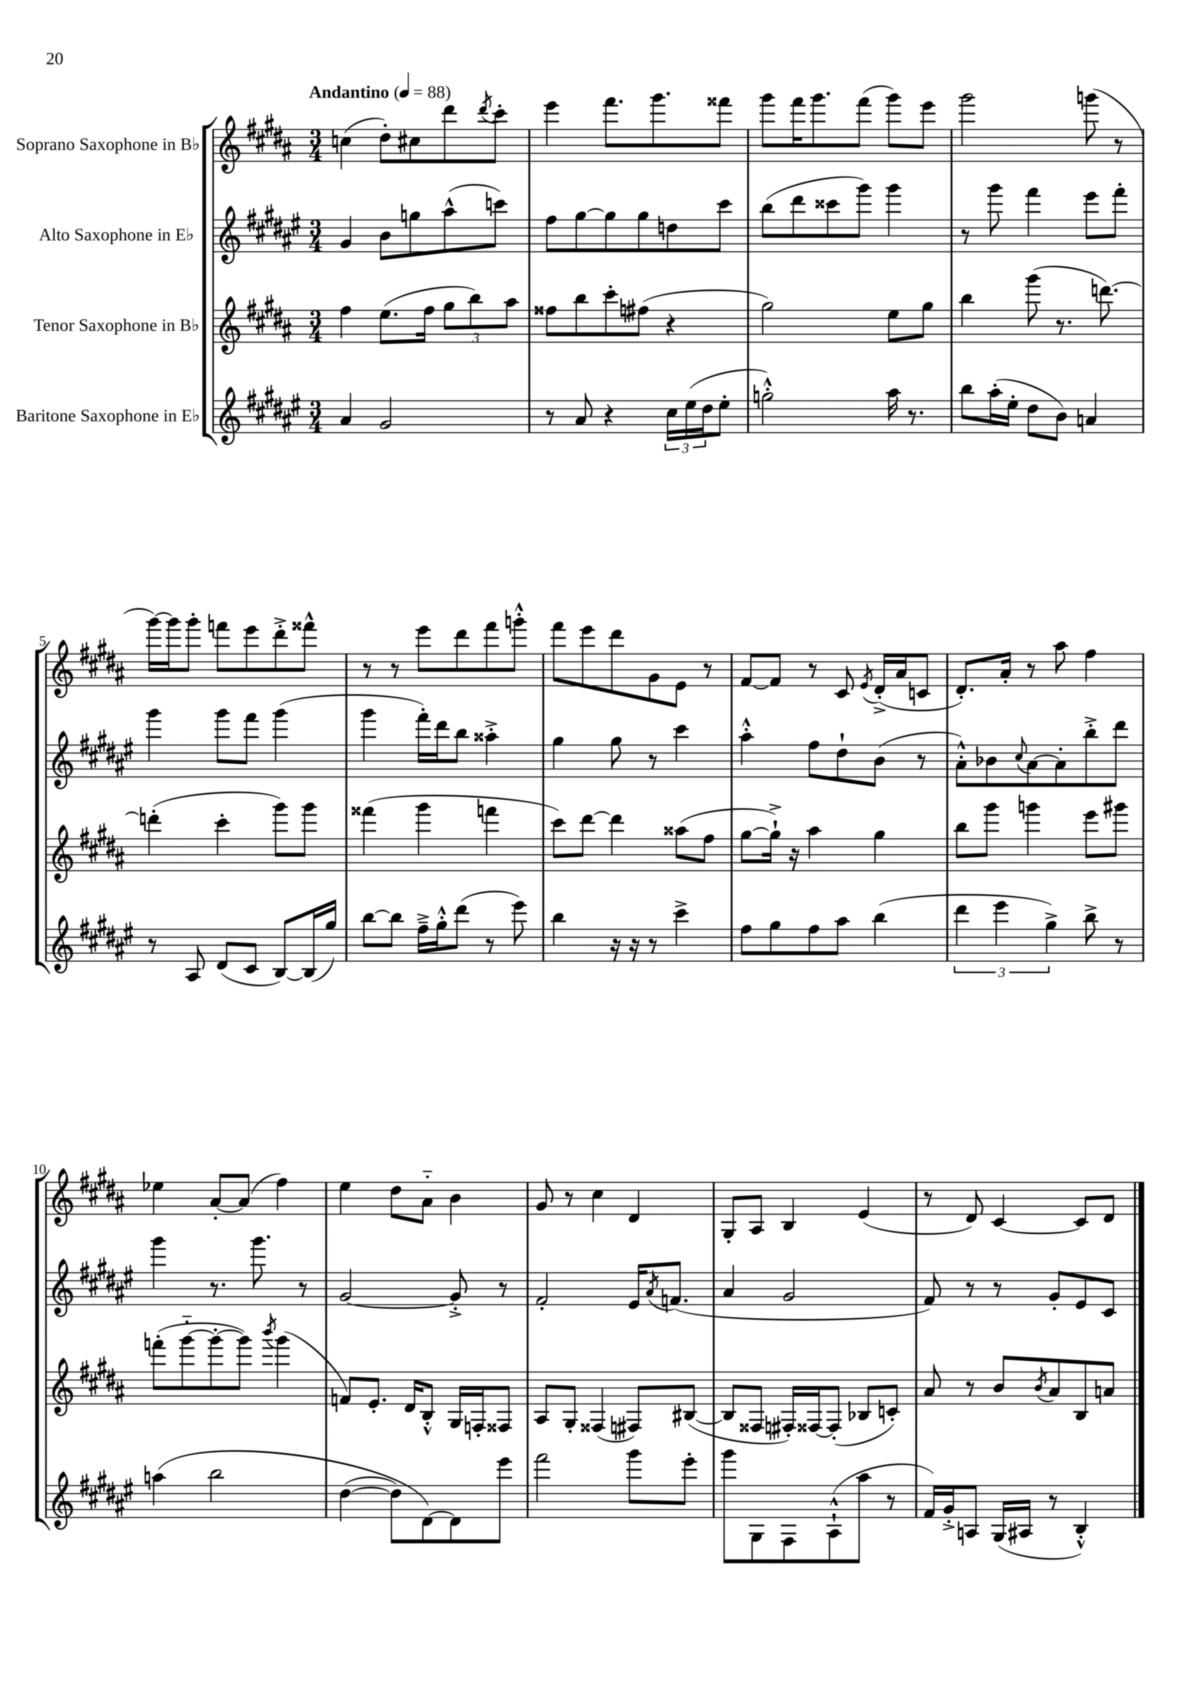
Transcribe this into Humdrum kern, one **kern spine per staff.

**kern	**kern	**kern	**kern
*part4	*part3	*part2	*part1
*staff4	*staff3	*staff2	*staff1
*I"Baritone Saxophone in E♭	*I"Tenor Saxophone in B♭	*I"Alto Saxophone in E♭	*I"Soprano Saxophone in B♭
*clefG2	*clefG2	*clefG2	*clefG2
*k[f#c#g#d#a#e#]	*k[f#c#g#d#a#]	*k[f#c#g#d#a#e#]	*k[f#c#g#d#a#]
*M3/4	*M3/4	*M3/4	*M3/4
*MM88	*MM88	*MM88	*MM88
=1	=1	=1	=1
!	!	!	!LO:TX:a:B:t=Andantino
4a#/	4ff#\	4g#/	(4ccn\
2g#/	(8.ee\L	8b\L	8dd#'\L)
.	.	8ggn\	8cc#X\
.	16ff#\Jk	.	.
.	12gg#\L	(8aa#^^\	8ddd#\
.	12bb\)	.	.
.	.	.	8qddd#/
.	.	8cccn\J)	8ccc#'\J
.	12aa#\J	.	.
=2	=2	=2	=2
8r	8ff##X\L	8ff#\L	4eee\
8a#/	8bb\	[8gg#\	.
4r	8ccc#'\	8gg#\]	8.fff#\L
.	(8ff#X\J	8gg#\	.
.	.	.	8.ggg#\
24cc#\LL	4r	8ddn\	.
(24ee#\	.	.	.
24dd#\J	.	.	.
8ee#'\J	.	8ccc#\J	8fff##X\J
=3	=3	=3	=3
2ggn'^^\)	2gg#\)	(8bb\L	8ggg#\L
.	.	8ddd#\	16fff#\K
.	.	.	8.ggg#\
.	.	8ccc##X\	.
.	.	8ggg#\J)	(8fff#\J
16aa#\	8ee\L	4ggg#\	8ggg#\L)
8.r	.	.	.
.	8gg#\J	.	8eee\J
=4	=4	=4	=4
8bb\L	4bb\	8r	2ggg#\
(16aa#'\L	.	8ggg#\	.
16ee#'\JJ	.	.	.
8dd#\L	(8ggg#\	4fff#\	.
8b\J)	8.r	.	.
4an/	.	8eee#\L	(8gggn\
.	[8.dddn\)	.	.
.	.	8fff#'\J	8r
!!LO:LB:g=z
=5	=5	=5	=5
8r	(4dddn'\]	4ggg#\	[16ggg#\LL)
.	.	.	16ggg#\J]
8A#/	.	.	8ggg#'\J
(8d#/L	4ccc#'\	8ggg#\L	8fffn\L
8c#/J	.	8fff#\J	8eee\
[8B/L)	8ggg#\L)	(4ggg#\	8ddd#'^\
(16B/L]	8ggg#\J	.	8fff##X^^\J
16gg#/JJ)	.	.	.
=6	=6	=6	=6
[8bb\L	(4fff##X\	4ggg#\	8r
8bb\J]	.	.	8r
16ff#~^\LL	4ggg#\	16fff#'\LL)	8eee\L
16gg#'^^\J	.	16ddd#\J	.
(8ddd#\J	.	8bb\J	8ddd#\
8r	4fffn\	4aa##X'^\	8fff#\
8eee#\)	.	.	8gggn'^^\J
=7	=7	=7	=7
4bb\	8ccc#\L)	4gg#\	8fff#\L
.	[8ddd#\J	.	8eee\
16r	4ddd#\]	8gg#\	8ddd#\
16r	.	.	.
8r	.	8r	8g#\
4ccc#^\	(8aa##X\L	4ccc#\	8e\J
.	8ff#\J	.	8r
=8	=8	=8	=8
8ff#\L	[8gg#\L	4aa#'^^\	[8f#/L
8gg#\	16gg#`^\Jk])	.	8f#/J]
.	16r	.	.
8ff#\	4aa#\	8ff#\L	8r
8aa#\J	.	8dd#`\	8c#/
.	.	.	8qe/
(4bb\	4gg#\	(8b\J	(16d#'^/LL
.	.	.	16a#/J
.	.	8r	8cn/J
=9	=9	=9	=9
6ddd#\	8bb\L	8a#'^^\L)	8.d#'/L)
.	8ggg#\J	8b-X\	.
6eee#\	.	.	.
.	.	.	16a#'/Jk
.	.	8qqcc#/	.
.	4gggn\	[8a#\	8r
6gg#^\)	.	.	.
.	.	8a#'\]	8aa#\
8bb^\	8eee\L	8bb'^\	4ff#\
8r	8ggg#X\J	8ddd#\J	.
!!LO:LB:g=z
=10	=10	=10	=10
(4aan\	(8fffn'\L	4ggg#\	4ee-X\
.	[8ggg#\	.	.
2bb\	8ggg#'\_	8.r	[8a#'/L
.	8ggg#\J])	.	(8a#/J]
.	.	8.ggg#\	.
.	8qbbb/	.	.
.	(4ggg#\	.	4ff#\)
.	.	8r	.
=11	=11	=11	=11
([4dd#\	8fn/L)	[2g#/	4ee\
.	8.e'/J	.	.
8dd#\L])	.	.	8dd#\L
.	16d#/KL	.	.
[8d#\)	8B'^^/J	.	8a#\J
8d#\]	16G#/LL	8g#'^/]	4b\
.	16Fn'/J	.	.
8eee#\J	8F##X/J	8r	.
=12	=12	=12	=12
2fff#\	8A#/L	2f#'/	8g#/
.	8G#'/J	.	8r
.	(4F##X/	.	4cc#\
8ggg#\L	8F#X/L)	16e#/KL	4d#/
.	.	8qa#/	.
.	.	(8.fn/J	.
8eee#'\J	([8B#X/J	.	.
=13	=13	=13	=13
8ggg#\L	8B#/L]	4a#/	8G#'/L
8G#\	8F##X/J	.	8A#/J
8F#\	16F#X'/LL)	2g#/	4B/
.	[16F##X/J	.	.
(8A#`^^\	(8F##'/J]	.	.
8aa#\J	8B-X/L	.	(4e/
8r	8cn'/J)	.	.
=14	=14	=14	=14
16f#/LL)	8a#/	8f#/)	8r
16g#'^/J	.	.	.
8An/J	8r	8r	8d#/)
(16G#/LL	8b/L	8r	[4c#/
16A#X/JJ	.	.	.
.	8qb/	.	.
8r	8a#/	8g#'/L	.
4B'^^/)	8B/	8e#/	8c#/L]
.	8an/J	8c#/J	8d#/J
==	==	==	==
*-	*-	*-	*-
